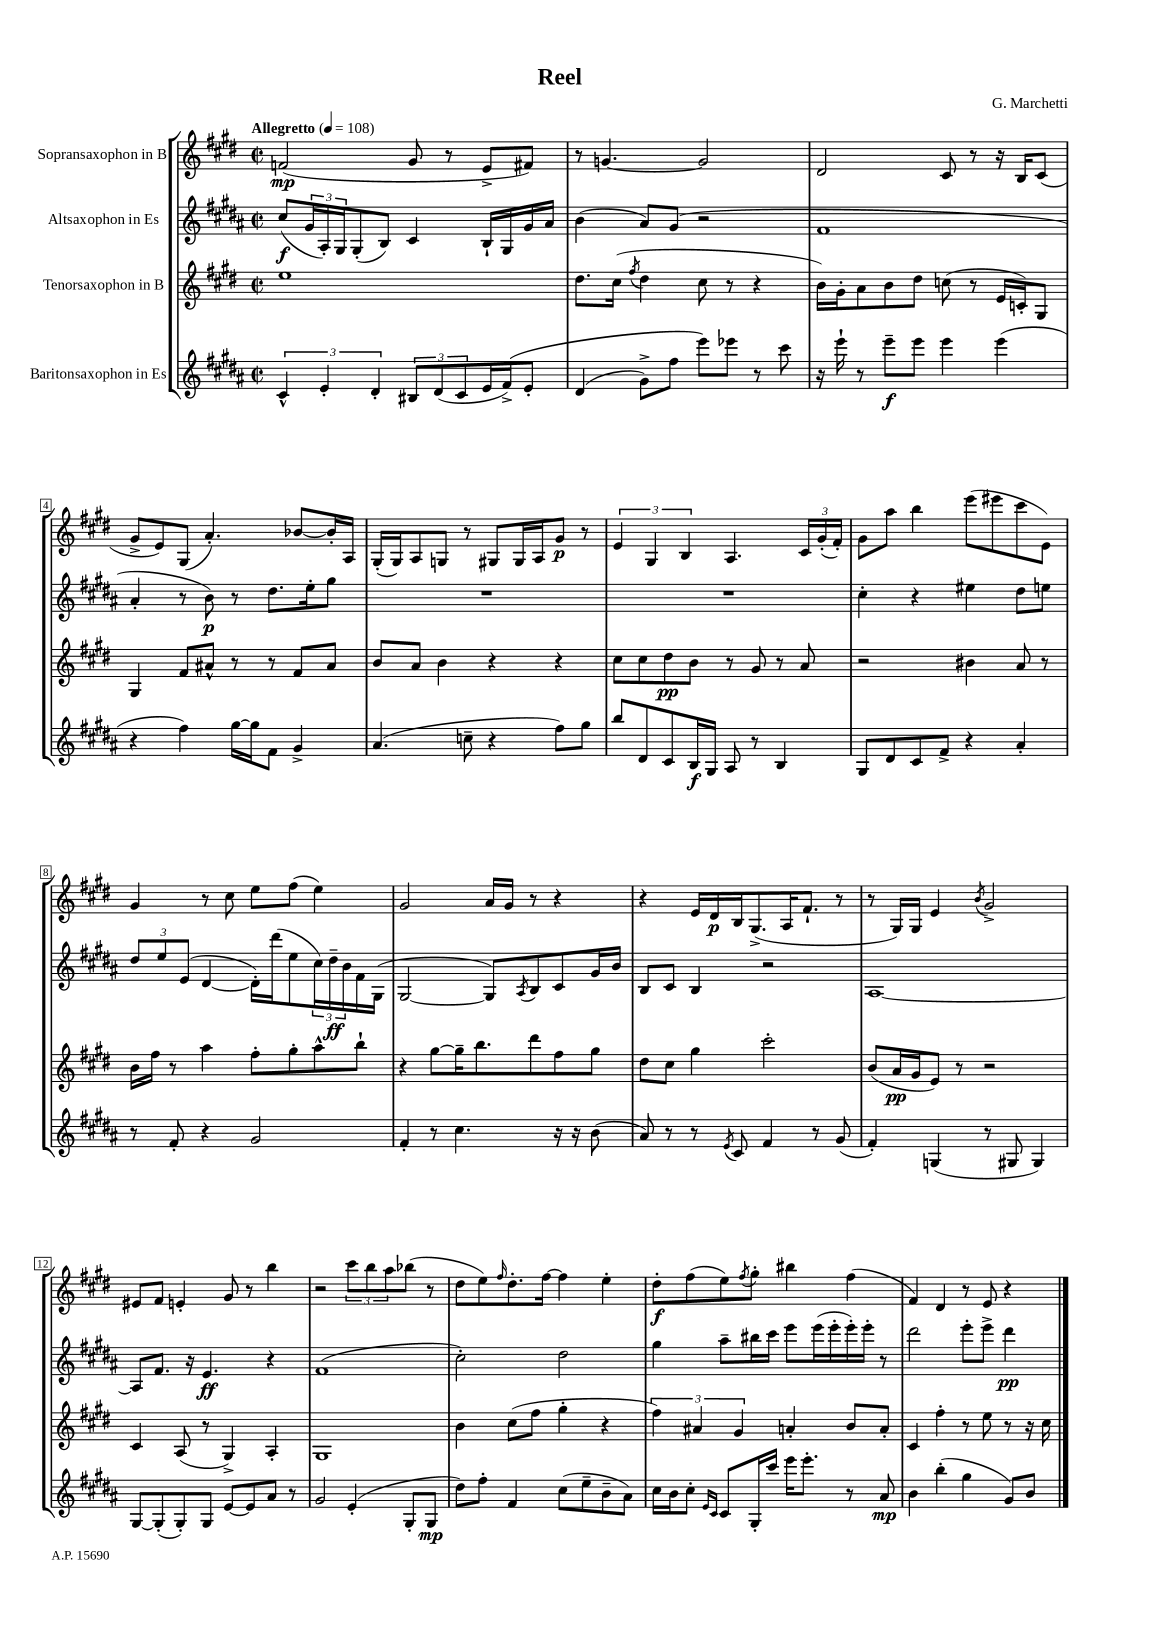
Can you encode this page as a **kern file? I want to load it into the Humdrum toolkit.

**kern	**kern	**kern	**kern
*staff4	*staff3	*staff2	*staff1
*clefG2	*clefG2	*clefG2	*clefG2
*k[f#c#g#d#a#]	*k[f#c#g#d#]	*k[f#c#g#d#a#]	*k[f#c#g#d#]
*M2/2	*M2/2	*M2/2	*M2/2
*met(c|)	*met(c|)	*met(c|)	*met(c|)
*MM108	*MM108	*MM108	*MM108
6c#^^	1ee	(8cc#	(2f
.	.	24g#	.
6e'	.	24A#')	.
.	.	24G#	.
.	.	(8G#'	.
6d#'	.	.	.
.	.	8B)	.
12B#	.	4c#	8g#
(12d#	.	.	.
.	.	.	8r
12c#	.	.	.
16e	.	16B`	8e^
&(16f#^)	.	16G#	.
8e'	.	16g#	8f#)
.	.	16a#	.
=	=	=	=
(4d#	8.dd#	(4b	8r
.	.	.	[4.g
.	(16cc#	.	.
.	8qff#	.	.
8g#^)	4dd#	8a#)	.
8ff#	.	(8g#	.
8eee&)	8cc#	2r	2g]
8eee-	8r	.	.
8r	4r	.	.
8ccc#	.	.	.
=	=	=	=
16r	16b)	1f#	2d#
16eee`	16g#'	.	.
8r	8a	.	.
8eee~	8b	.	.
8eee	8dd#	.	.
4eee	(8cc	.	8c#
.	8r	.	8r
(4eee	16e	.	16r
.	16c')	.	16B
.	8G#	.	(8c#
=	=	=	=
4r	4G#	4a#'	8g#^
.	.	.	8e)
4ff#)	8f#	8r	(8G#
.	8a#^^	8b)	4.a')
[16gg#	8r	8r	.
16gg#]	.	.	.
8f#	8r	8.dd#	.
4g#^	8f#	.	[8b-
.	.	16ee'	.
.	8a#	8gg#	16b-']
.	.	.	16A
=	=	=	=
(4.a#	8b	1r	(16G#'
.	.	.	16G#)
.	8a	.	8A
.	4b	.	8G
8cc~	.	.	8r
4r	4r	.	8G#
.	.	.	16G#
.	.	.	16A
8ff#)	4r	.	8g#
8gg#	.	.	8r
=	=	=	=
8bb	8cc#	1r	6e
8d#	8cc#	.	.
.	.	.	6G#
8c#	8dd#	.	.
.	.	.	6B
16B	8b	.	.
16G#	.	.	.
8A#	8r	.	4.A
8r	8g#	.	.
4B	8r	.	.
.	8a	.	24c#
.	.	.	(24g#'
.	.	.	24f#')
=	=	=	=
8G#	2r	4cc#'	8g#
8d#	.	.	8aa
8c#	.	4r	4bb
8f#^	.	.	.
4r	4b#	4ee#	(8eee
.	.	.	8eee#
4a#'	8a	8dd#	8ccc#
.	8r	8ee	8e)
=	=	=	=
8r	16b	12dd#	4g#
.	16ff#	.	.
.	.	12ee	.
8f#'	8r	.	.
.	.	(12e	.
4r	4aa	[4d#	8r
.	.	.	8cc#
2g#	8ff#'	16d#'])	8ee
.	.	(16ddd#	.
.	8gg#'	8ee	(8ff#
.	8aa^^	24cc#)	4ee)
.	.	24dd#~	.
.	.	24b	.
.	8bb`	16f#	.
.	.	(16G#	.
=	=	=	=
4f#'	4r	[2G#	2g#
8r	[8gg#	.	.
4.cc#	16gg#~]	.	.
.	8.bb	.	.
.	.	8G#])	16a
.	.	.	16g#
.	.	8qA#	.
.	8ddd#	8B	8r
16r	8ff#	8c#	4r
16r	.	.	.
(8b	8gg#	16g#	.
.	.	16b	.
=	=	=	=
8a#)	8dd#	8B	4r
8r	8cc#	8c#	.
8r	4gg#	4B	16e
.	.	.	16d#
8qe	.	.	.
8c#	.	.	16B
.	.	.	(8.G#^
4f#	2ccc#'	2r	.
.	.	.	16A
.	.	.	8.f#`
8r	.	.	.
(8g#	.	.	8r
=	=	=	=
4f#')	(8b	[1A#	8r
.	16a	.	16G#)
.	16g#	.	16G#
(4G	8e)	.	4e
.	8r	.	.
.	.	.	8qb
8r	2r	.	2g#^
8G#	.	.	.
4G#)	.	.	.
=	=	=	=
[8G#	4c#	8A#]	8e#
(8G#']	.	8.f#	8f#
8G#')	(8A	.	4e'
.	.	16r	.
8G#	8r	4.e	.
[8e	4G#^)	.	8g#
8e]	.	.	8r
8a#	4A'	4r	4bb
8r	.	.	.
=	=	=	=
2g#	1G#	(1f#	2r
(4e'	.	.	12ccc#
.	.	.	12bb
.	.	.	12aa
8G#'	.	.	(8bb-
8G#	.	.	8r
=	=	=	=
8dd#)	4b	2cc#')	8dd#
8ff#'	.	.	8ee)
.	.	.	16qqff#
4f#	(8cc#	.	8.dd#'
.	8ff#	.	.
.	.	.	[16ff#
(8cc#	4gg#'	2dd#	4ff#]
8ee~	.	.	.
8b~	4r	.	4ee'
8a#)	.	.	.
=	=	=	=
16cc#	6ff#)	4gg#	8dd#'
16b	.	.	.
8cc#'	.	.	(8ff#
.	6a#	.	.
16qqe	.	.	.
16qqc#	.	.	.
8c#	.	8aa#~	8ee)
.	6g#	.	.
.	.	.	8qff#
16G#'	.	16bb#	8gg#'
16ccc#	.	16ccc#	.
16eee	4a'	8eee	4bb#
8.eee'	.	.	.
.	.	(16eee	.
.	.	16eee'	.
8r	8b	16eee')	(4ff#
.	.	16eee'	.
8a#	8a'	8r	.
=	=	=	=
4b	4c#	2ddd#	4f#)
(4bb'	4ff#'	.	4d#
4gg#	8r	8eee'	8r
.	8ee	8eee^	8e
8g#)	8r	4ddd#	4r
8b	16r	.	.
.	16cc#	.	.
==	==	==	==
*-	*-	*-	*-
